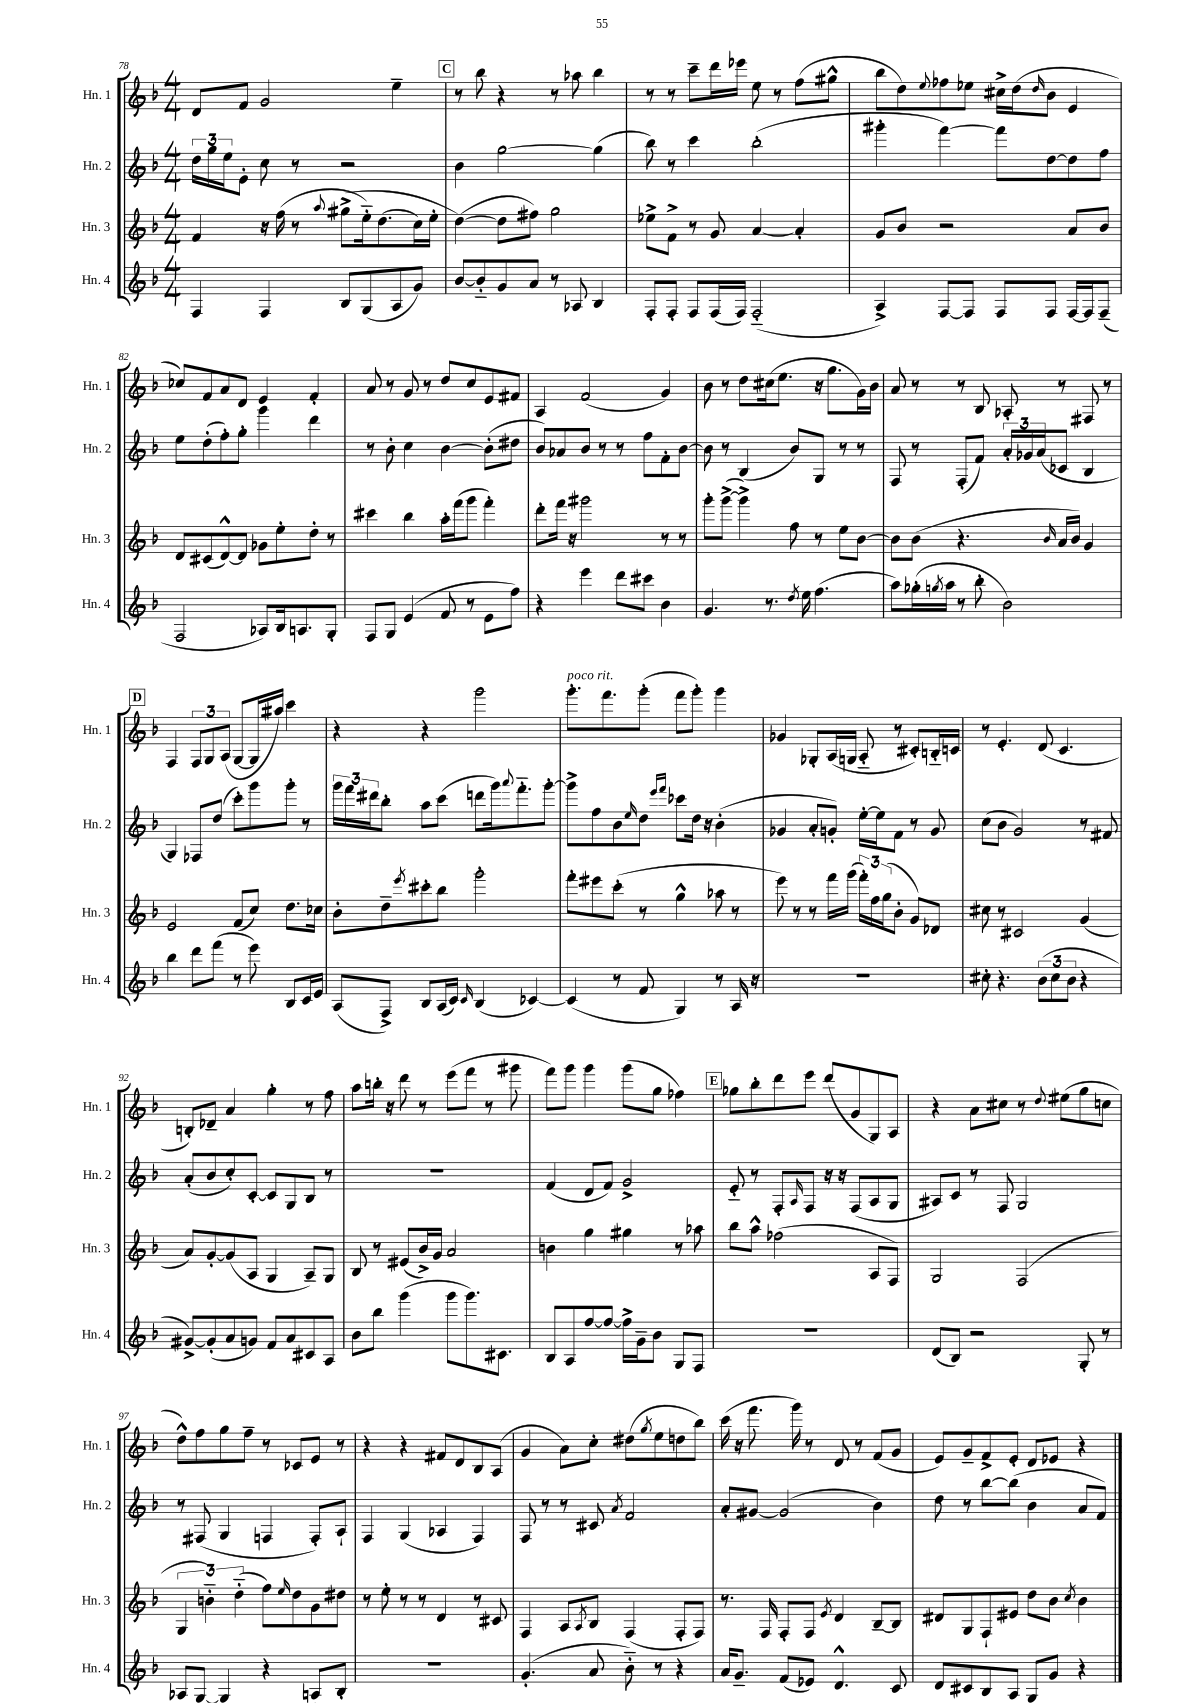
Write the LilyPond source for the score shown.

<<
\new StaffGroup <<
\new Staff = "s0" \with { instrumentName = "Hn. 1" shortInstrumentName = "Hn. 1" } {
    \clef treble \key f \major \numericTimeSignature \time 4/4
    d'8 f'8 g'2 e''4-- |
    \mark \markup { \box "C" } r8 bes''8 r4 r8 aes''8 bes''4 |
    r8 r8 c'''8-- d'''16 ees'''16 e''8 r8 f''8( gis''8-^ |
    bes''8 d''8) \appoggiatura { e''8 } fes''8 ees''8 cis''16-> d''16( \grace { d''16 } bes'8 e'4 |
    ces''8) f'8 a'8 d'8 e'4 f'4-. |
    a'8 r8 g'8 r8 d''8 c''8 e'8 fis'8 |
    a4 f'2( g'4) |
    bes'8 r8 d''8 cis''16( e''8. r16 g''8. g'16) bes'16 |
    a'8 r8 r8 bes8 aes8-. r8 fis8 r8 |
    \mark \markup { \box "D" } f4 \tuplet 3/2 { f8 g8 a8( } g8~ g16 ais''16) c'''4 |
    r4 r4 g'''2 |
    g'''8.-.^\markup { \italic "poco rit." } f'''8. g'''8-.( f'''8 g'''8-.) g'''4 |
    ges'4 ges8-. a16( g16 a8-_ r8 cis'8-.) b16-_ c'16 |
    r8 e'4.-. d'8( c'4. |
    b8-.) des'8-- a'4 g''4-. r8 f''8 |
    a''8 b''16-. r16 d'''8 r8 e'''8( f'''8 r8 gis'''8 |
    f'''8) g'''8 g'''4 g'''8( g''8 fes''4) |
    \mark \markup { \box "E" } ges''8 bes''8-. d'''8 e'''8 d'''8( g'8 g8) a8 |
    r4 a'8 cis''8 r8 \appoggiatura { d''8 } eis''8( g''8 c''8 |
    d''8-^) f''8 g''8 f''8-- r8 ces'8 e'8 r8 |
    r4 r4 fis'8 d'8 bes8 a8( |
    g'4 a'8) c''8-. dis''8( \acciaccatura { g''8 } e''8 d''8 bes''8) |
    c'''16( r16 f'''8. g'''16) r8 d'8 r8 f'8( g'8 |
    e'8) g'8-- f'8-> e'8-. d'8 ees'8 r4 \bar "|." |
}
\new Staff = "s1" \with { instrumentName = "Hn. 2" shortInstrumentName = "Hn. 2" } {
    \clef treble \key f \major \numericTimeSignature \time 4/4
    \tuplet 3/2 { d''16 g''16 e''16 } e'8-. c''8 r8 r2 |
    \mark \markup { \box "C" } bes'4 g''2~ g''4( |
    bes''8) r8 c'''4 bes''2-.( |
    gis'''4-. f'''4~) f'''8 d''8~ d''8 f''8 |
    e''8 d''8-.( f''8-.) g''8-. g'''4 d'''4 |
    r8 bes'8-. c''4 bes'4~ bes'8-.( dis''8 |
    bes'8) aes'8 bes'8 r8 r8 f''8 f'8-. bes'8~ |
    bes'8 r8 bes4( bes'8) g8 r8 r8 |
    f8 r8 f8-.( f'8) \tuplet 3/2 { a'16-. ges'16 a'16( } ces'8 bes4 |
    \mark \markup { \box "D" } g4) fes8 d''8( c'''8-.) g'''8 g'''8-. r8 |
    \tuplet 3/2 { g'''16 f'''16 dis'''16 } bes''8-. a''8 c'''8( d'''8 g'''16) \appoggiatura { a'''8 } f'''8.-_ g'''8~-. |
    g'''8-> f''8 bes'8 \grace { e''16 } d''8 \grace { e'''16 f'''16 } ces'''8 d''16 r16 bes'4-.( |
    ges'4 a'8-. g'8-.) e''16~-. e''16 f'8 r8 g'8 |
    c''8( bes'8 g'2) r8 fis'8 |
    a'8-.( bes'8 c''8-.) c'8~-. c'8 g8 bes8 r8 |
    R1 |
    f'4( d'8 f'8) g'2-> |
    \mark \markup { \box "E" } e'8-_ r8 f8-. \grace { a16 } f8 r16 r16 f8( a8 g8 |
    ais8) c'8 r8 f8 g2 |
    r8 fis8( g4 f4 f8-.) a8-! |
    f4 g4( aes4 f4) |
    f8 r8 r8 cis'8 \acciaccatura { a'8 } f'2 |
    a'8-. gis'8~ gis'2( bes'4) |
    d''8 r8 bes''8~ bes''8( bes'4 a'8 f'8) \bar "|." |
}
\new Staff = "s2" \with { instrumentName = "Hn. 3" shortInstrumentName = "Hn. 3" } {
    \clef treble \key f \major \numericTimeSignature \time 4/4
    f'4 r16 f''16( r8 \appoggiatura { a''8 } gis''8->\( e''16-_) d''8.( c''16) e''16-. |
    \mark \markup { \box "C" } d''4~(\) d''8 fis''8) g''2 |
    ees''8-> f'8-> r8 g'8 a'4~ a'4-. |
    g'8 bes'8 r2 a'8 bes'8 |
    d'8 cis'8( d'8~-^) d'8 ges'8 e''8-. d''8-. r8 |
    cis'''4 bes''4 a''16-. f'''16( g'''8 f'''4-.) |
    d'''8-. f'''16 r16 gis'''2 r8 r8 |
    g'''8-. g'''8~->( g'''4->) f''8 r8 e''8 bes'8~ |
    bes'8 bes'8( r4. \grace { bes'16 } a'16 bes'16) g'4 |
    \mark \markup { \box "D" } e'2 f'8( c''8) d''8. ces''16 |
    bes'8-. d''8-- \acciaccatura { e'''8 } cis'''8-. bes''8 g'''2-. |
    f'''8-. eis'''8 c'''8-.( r8 g''4-^ aes''8 r8 |
    e'''8) r8 r8 f'''16 g'''16( \tuplet 3/2 { f'''16-.) f''16 g''16( } bes'8-. g'8) des'8 |
    cis''8 r8 cis'2 g'4( |
    a'8) g'8~-. g'8( a8 g4 a8--) g8 |
    bes8 r8 eis'8( bes'16->) g'16 a'2 |
    b'4 g''4 gis''4 r8 aes''8 |
    \mark \markup { \box "E" } bes''8 a''8-^ fes''2( a8 f8) |
    g2 f2( |
    \tuplet 3/2 { g4 b'4-_) d''4-_( } f''8) \grace { e''16 } d''8 g'8 dis''8 |
    r8 e''8-. r8 r8 d'4 r8 cis'8 |
    f4 a8 \acciaccatura { a8 } bes8 f4( f8-. f8) |
    r8. f16 f8-. f8 \acciaccatura { e'8 } d'4 bes8~-- bes8 |
    dis'8 g8 f8-! eis'8 d''8 bes'8 \acciaccatura { c''8 } bes'4 \bar "|." |
}
\new Staff = "s3" \with { instrumentName = "Hn. 4" shortInstrumentName = "Hn. 4" } {
    \clef treble \key f \major \numericTimeSignature \time 4/4
    f4 f4 bes8 g8( a8 g'8) |
    \mark \markup { \box "C" } bes'8~ bes'8-_ g'8 a'8 r8 aes8 bes4 |
    f8-. f8-. f8 f16( f16) f2-_( |
    a4->) f8~ f8 f8 f8 f16~ f16 f8--( |
    f2 aes8) bes16 a8. g8-. |
    f8 g8 e'4( f'8 r8 e'8 f''8) |
    r4 e'''4 d'''8 cis'''8 bes'4 |
    g'4. r8. \acciaccatura { d''8 } e''16 f''4.( |
    a''8) ges''16-.( \acciaccatura { g''8 } a''16 r8 bes''8-. bes'2) |
    \mark \markup { \box "D" } bes''4 d'''8 f'''8( r8 e'''8) bes8 c'16 e'16 |
    a8( f8->) bes8 a16( c'16) \grace { c'16 } bes4( ces'4~) |
    ces'4( r8 f'8 g4) r8 a16 r16 |
    R1 |
    cis''8-. r4. \tuplet 3/2 { bes'8( cis''8 bes'8 } r4 |
    gis'8~->) gis'8-.( a'8 g'8) f'8 a'8 cis'8 a8 |
    bes'8 bes''8 g'''4( g'''8 g'''8.) cis'8. |
    bes8 a8 f''8~ f''8~ f''16-> g'16-- bes'8 g8 f8 |
    \mark \markup { \box "E" } R1 |
    d'8( bes8) r2 g8-. r8 |
    aes8 g8~ g4( r4 a8) bes8-. |
    R1 |
    g'4.-.( a'8 bes'8-_) r8 r4 |
    a'16 g'8.-- f'8( ees'8) d'4.-^ c'8 |
    d'8 cis'8 bes8 a8 g8 g'8 r4 \bar "|." |
}
>>
>>
\layout { \context { \Score currentBarNumber = #78 } }
